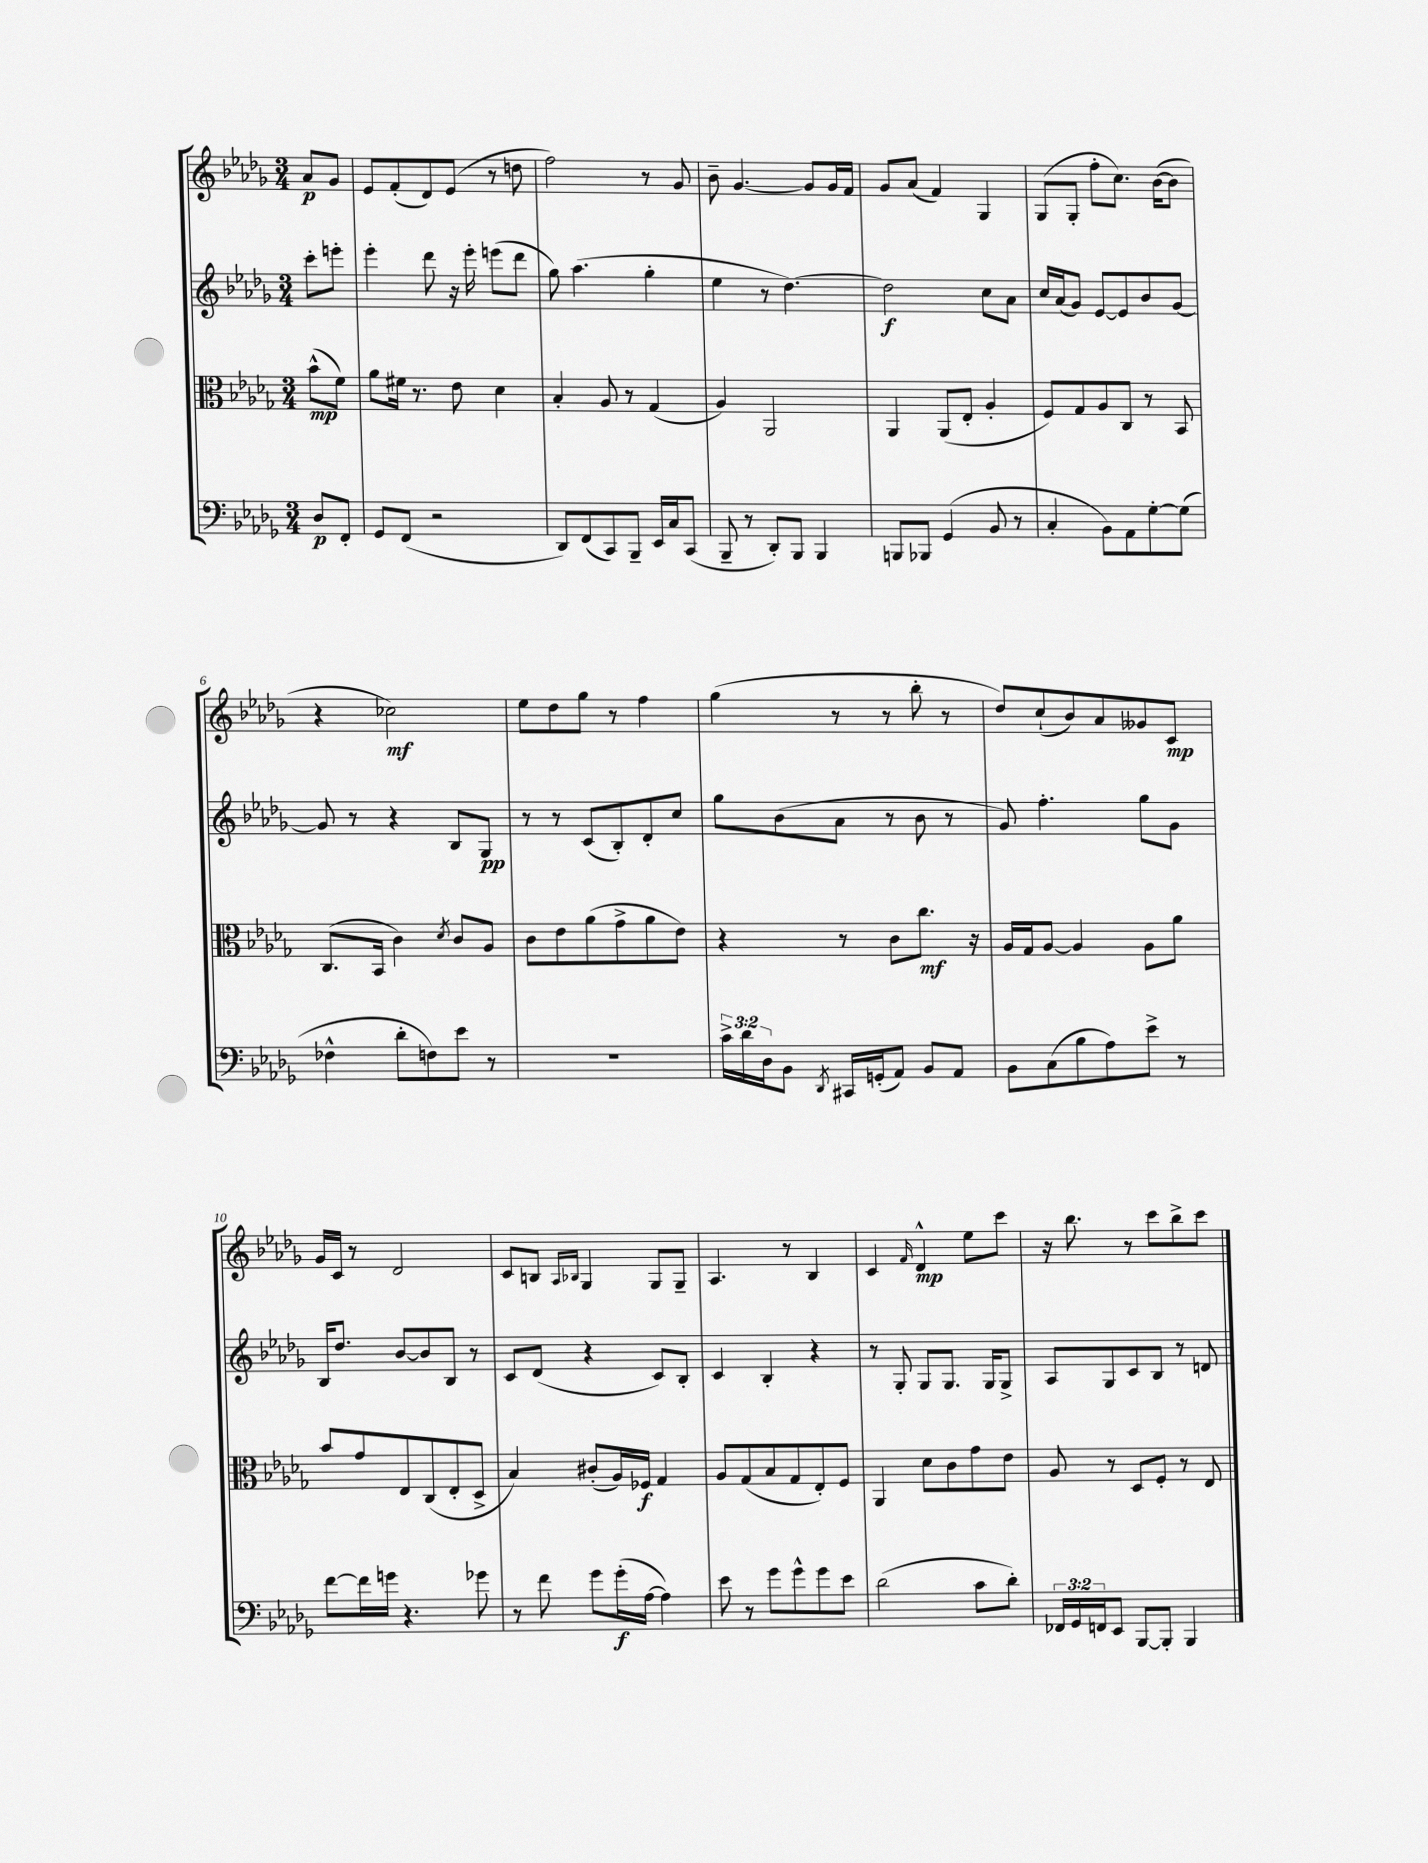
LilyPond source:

<<
\new StaffGroup <<
\new Staff = "s0" {
    \clef treble \key des \major \numericTimeSignature \time 3/4 \partial 4
    aes'8\p ges'8 |
    ees'8 f'8-.( des'8) ees'8( r8 d''8 |
    f''2) r8 ges'8 |
    bes'8-- ges'4.~ ges'8 ges'16 f'16 |
    ges'8 aes'8( f'4) ges4 |
    ges8( ges8-. f''8-. c''8.) bes'16~( bes'8 |
    r4 ces''2\mf) |
    ees''8 des''8 ges''8 r8 f''4 |
    ges''4( r8 r8 bes''8-. r8 |
    des''8) c''8-!( bes'8) aes'8 geses'8 c'8\mp |
    ges'16 c'16 r8 des'2 |
    c'8 b8 \grace { aes16 bes16 } ges4 ges8 ges8-- |
    aes4. r8 bes4 |
    c'4 \grace { f'16 } des'4-^\mp ees''8 c'''8 |
    r16 bes''8. r8 c'''8 bes''8-> c'''8 \bar "|." |
}
\new Staff = "s1" {
    \clef treble \key des \major \numericTimeSignature \time 3/4 \partial 4
    c'''8-. e'''8-. |
    ees'''4-. des'''8 r16 ees'''16-. e'''8( des'''8 |
    ges''8) aes''4.( ges''4-. |
    ees''4 r8 des''4.~) |
    des''2\f c''8 aes'8 |
    c''16 aes'16( ges'8) ees'8~ ees'8 bes'8 ges'8~ |
    ges'8 r8 r4 bes8 ges8\pp |
    r8 r8 c'8( bes8-.) des'8-. c''8 |
    ges''8 bes'8( aes'8 r8 bes'8 r8 |
    ges'8) f''4.-. ges''8 ges'8 |
    bes16 des''8. bes'8~ bes'8 bes8 r8 |
    c'8 des'8( r4 c'8) bes8-. |
    c'4 bes4-. r4 |
    r8 ges8-. ges8 ges8. ges16 ges8-> |
    aes8 ges8 c'8 bes8 r8 d'8 \bar "|." |
}
\new Staff = "s2" {
    \clef alto \key des \major \numericTimeSignature \time 3/4 \partial 4
    bes'8-^\mp( f'8) |
    aes'8 fis'16 r8. ees'8 des'4 |
    bes4-. aes8 r8 ges4( |
    aes4) aes,2 |
    aes,4 aes,8( ees8-. aes4-. |
    f8) ges8 aes8 c8 r8 bes,8 |
    c8.( bes,16 c'4) \acciaccatura { des'8 } c'8 aes8 |
    c'8 ees'8 aes'8( ges'8-> aes'8 ees'8) |
    r4 r8 c'8 c''8.\mf r16 |
    aes16 ges16 aes8~ aes4 aes8 aes'8 |
    bes'8 ges'8 ees8 c8( ees8-. des8-> |
    bes4) cis'8-.( aes16) fes16\f ges4 |
    aes8 ges8( bes8 ges8 ees8-.) f8 |
    aes,4 des'8 c'8 ges'8 ees'8 |
    aes8 r8 des8 f8-. r8 ees8 \bar "|." |
}
\new Staff = "s3" {
    \clef bass \key des \major \numericTimeSignature \time 3/4 \override Staff.TupletNumber.text = #tuplet-number::calc-fraction-text \partial 4
    des8\p f,8-. |
    ges,8 f,8( r2 |
    des,8) f,8( c,8) bes,,8-- ees,16 c16 c,8( |
    bes,,8-- r8 des,8-.) bes,,8 bes,,4 |
    b,,8 bes,,8 ges,4( bes,8 r8 |
    c4-. bes,8) aes,8 ges8~-. ges8( |
    fes4-^ des'8-. f8) ees'8 r8 |
    R2. |
    \tuplet 3/2 { c'16-> des'16 des16 } bes,8 \acciaccatura { des,8 } cis,16 g,16-.( aes,8) bes,8 aes,8 |
    bes,8 c8( bes8 aes8) ees'8-> r8 |
    f'8~ f'16 g'16 r4. ges'8 |
    r8 f'8 ges'8 ges'16-.\f( aes16~ aes4) |
    ees'8 r8 ges'8 ges'8-^ ges'8 ees'8 |
    des'2( c'8 des'8-.) |
    \tuplet 3/2 { fes,16 ges,16 f,16 } ees,8 bes,,8~ bes,,8-. bes,,4 \bar "|." |
}
>>
>>
